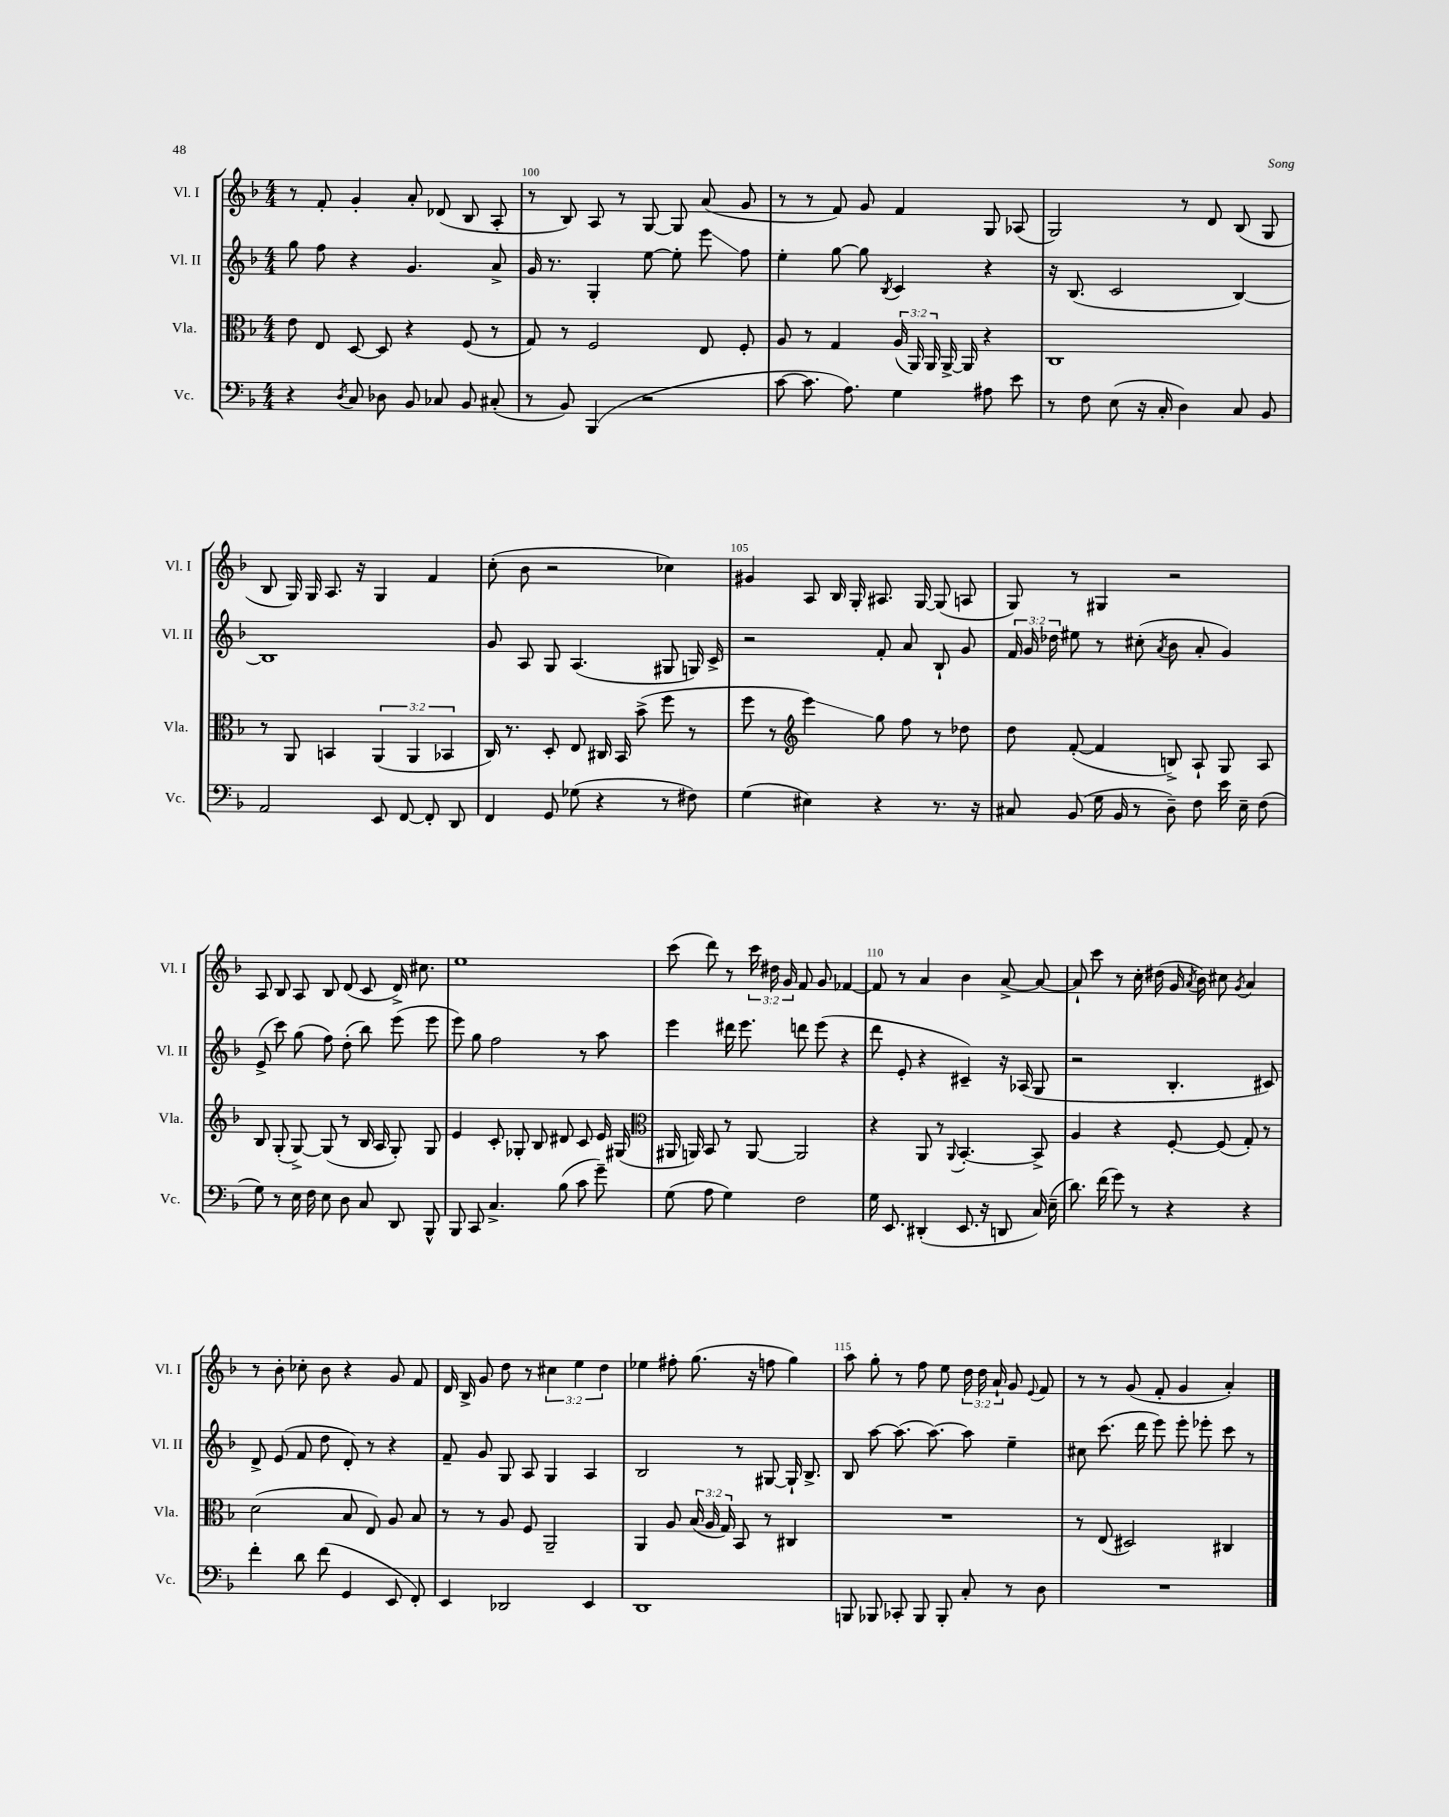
<<
\new StaffGroup <<
\new Staff = "s0" \with { instrumentName = "Vl. I" shortInstrumentName = "Vl. I" } {
    \clef treble \key f \major \numericTimeSignature \time 4/4 \override Staff.TupletNumber.text = #tuplet-number::calc-fraction-text
    \autoBeamOff r8 f'8-. g'4-. a'8-. des'8( bes8 a8-. |
    r8 bes8) a8 r8 g8~ g8 a'8( g'8 |
    r8 r8 f'8) g'8 f'4 g8 aes8( |
    g2) r8 d'8 bes8( g8 |
    bes8 g16) g16 a8. r16 g4 f'4 |
    c''8-.( bes'8 r2 ces''4) |
    gis'4 a8 bes16 g16-. ais8. g16~ g8( a8 |
    g8) r8 gis4 r2 |
    a8 bes8 a8 bes8 d'8( c'8 d'16->) cis''8. |
    e''1 |
    c'''8( d'''8) r8 \tuplet 3/2 { c'''16 dis''16 g'16 } f'8 g'8 fes'4~ |
    fes'8 r8 a'4 bes'4 a'8~-> a'8~ |
    a'8-! c'''8 r8 c''16-. dis''16( g'16 \acciaccatura { a'8 } bes'16) cis''8 \acciaccatura { g'8 } a'4 |
    r8 bes'8-. ces''8-. bes'8 r4 g'8 f'8 |
    d'16 bes16-> g'8 d''8 r8 \tuplet 3/2 { cis''4 e''4 d''4 } |
    ees''4 fis''8-. g''8.( r16 f''8 g''4) |
    a''8 g''8-. r8 f''8 e''8 \tuplet 3/2 { d''16 d''16 a'16-! } g'8 \appoggiatura { e'8 } f'8 |
    r8 r8 g'8( f'8-. g'4 a'4-.) \bar "|." |
}
\new Staff = "s1" \with { instrumentName = "Vl. II" shortInstrumentName = "Vl. II" } {
    \clef treble \key f \major \numericTimeSignature \time 4/4 \override Staff.TupletNumber.text = #tuplet-number::calc-fraction-text
    \autoBeamOff g''8 f''8 r4 g'4. a'8-> |
    g'16 r8. g4-. e''8~ e''8-. e'''8\glissando f''8 |
    e''4-. g''8~ g''8 \acciaccatura { bes8 } c'4 r4 |
    r16 bes8.( c'2 bes4~) |
    bes1 |
    g'8 a8 g8 a4.( gis8 g16) c'16-> |
    r2 f'8-. a'8 bes8-! g'8 |
    \tuplet 3/2 { f'16 g'16 des''16 } eis''8 r8 cis''8-.( \acciaccatura { a'8 } bes'8 a'8-. g'4) |
    e'8->( c'''8) g''8( f''8) d''8-.( bes''8) e'''8( e'''8 |
    e'''8) g''8 f''2 r8 a''8 |
    e'''4 dis'''16 e'''8. d'''8 e'''8( r4 |
    d'''8 e'8-. r4 cis'4--) r16 aes16( g8 |
    r2 bes4.-. cis'8) |
    d'8-> e'8( f'8 d''8 d'8-.) r8 r4 |
    f'8-- g'8 g8 a8 g4 a4 |
    bes2 r8 gis8~ gis16-! bes8.-> |
    bes8 a''8~ a''8.( a''8.~) a''8 e''4-- |
    cis''8 c'''8.( d'''16 e'''8) e'''8-. ees'''8-. c'''8 r8 \bar "|." |
}
\new Staff = "s2" \with { instrumentName = "Vla." shortInstrumentName = "Vla." } {
    \clef alto \key f \major \numericTimeSignature \time 4/4 \override Staff.TupletNumber.text = #tuplet-number::calc-fraction-text
    \autoBeamOff e'8 e8 d8~ d8 r4 f8( r8 |
    g8) r8 f2 e8 f8-. |
    a8 r8 g4 \tuplet 3/2 { a16( a,16) a,16 } a,16~-> a,16 r4 |
    c1 |
    r8 a,8 b,4 \tuplet 3/2 { a,4( a,4 bes,4 } |
    c16) r8. d8-. e8 cis16 bes,16 bes'8->( f''8 r8 |
    f''8 r8 \clef treble e'''4\glissando) g''8 f''8 r8 des''8 |
    d''8 f'8~-.( f'4 b8->) a8-! g8 a8 |
    bes8 g8-.( g8~->) g8( r8 bes16 a16 g8-.) g8 |
    e'4 c'8-. ges8-. bes8 dis'8 c'8 e'16 gis16( |
    \clef alto ais,16 a,16) bes,8 r8 a,8~ a,2 |
    r4 a,8 r8 \appoggiatura { a,8 } bes,4.~-. bes,8-> |
    a4 r4 f8~-. f8( g8-.) r8 |
    d'2( bes8 e8) a8 bes8 |
    r8 r8 a8 f8 a,2-- |
    a,4 a8 \tuplet 3/2 { bes16( a16 g16) } bes,8 r8 cis4 |
    R1 |
    r8 e8( dis2) cis4 \bar "|." |
}
\new Staff = "s3" \with { instrumentName = "Vc." shortInstrumentName = "Vc." } {
    \clef bass \key f \major \numericTimeSignature \time 4/4
    \autoBeamOff r4 \acciaccatura { d8 } c8 des8 bes,8 ces8 bes,8 cis8-.( |
    r8 bes,8) bes,,4( r2 |
    c'8~ c'8. a8.) g4 ais8 e'8 |
    r8 f8 e8( r16 c16-. d4) c8 bes,8 |
    a,2 e,8 f,8~ f,8-. d,8 |
    f,4 g,8 ges8( r4 r8 fis8) |
    g4( eis4) r4 r8. r16 |
    cis8 bes,8( g16 bes,16 r8 d8--) f8 e'16 e16-- f8( |
    g8) r8 e16 f16 e8 d8 c8 d,8 bes,,8-^ |
    bes,,8 c,8 c4.-> bes8( c'8 g'8--) |
    g8( a8 g4) f2 |
    g16 e,8. dis,4-.( e,8. r16 d,8 c16) e16--( |
    d'8.) f'16( g'8) r8 r4 r4 |
    f'4-. d'8 f'8( g,4 e,8 f,8-.) |
    e,4 des,2 e,4 |
    d,1 |
    b,,8 bes,,8 ces,8-. bes,,8 bes,,8-. c8-. r8 d8 |
    R1 \bar "|." |
}
>>
>>
\layout { \context { \Score currentBarNumber = #99 \override BarNumber.break-visibility = ##(#f #t #t) barNumberVisibility = #(every-nth-bar-number-visible 5) } }
